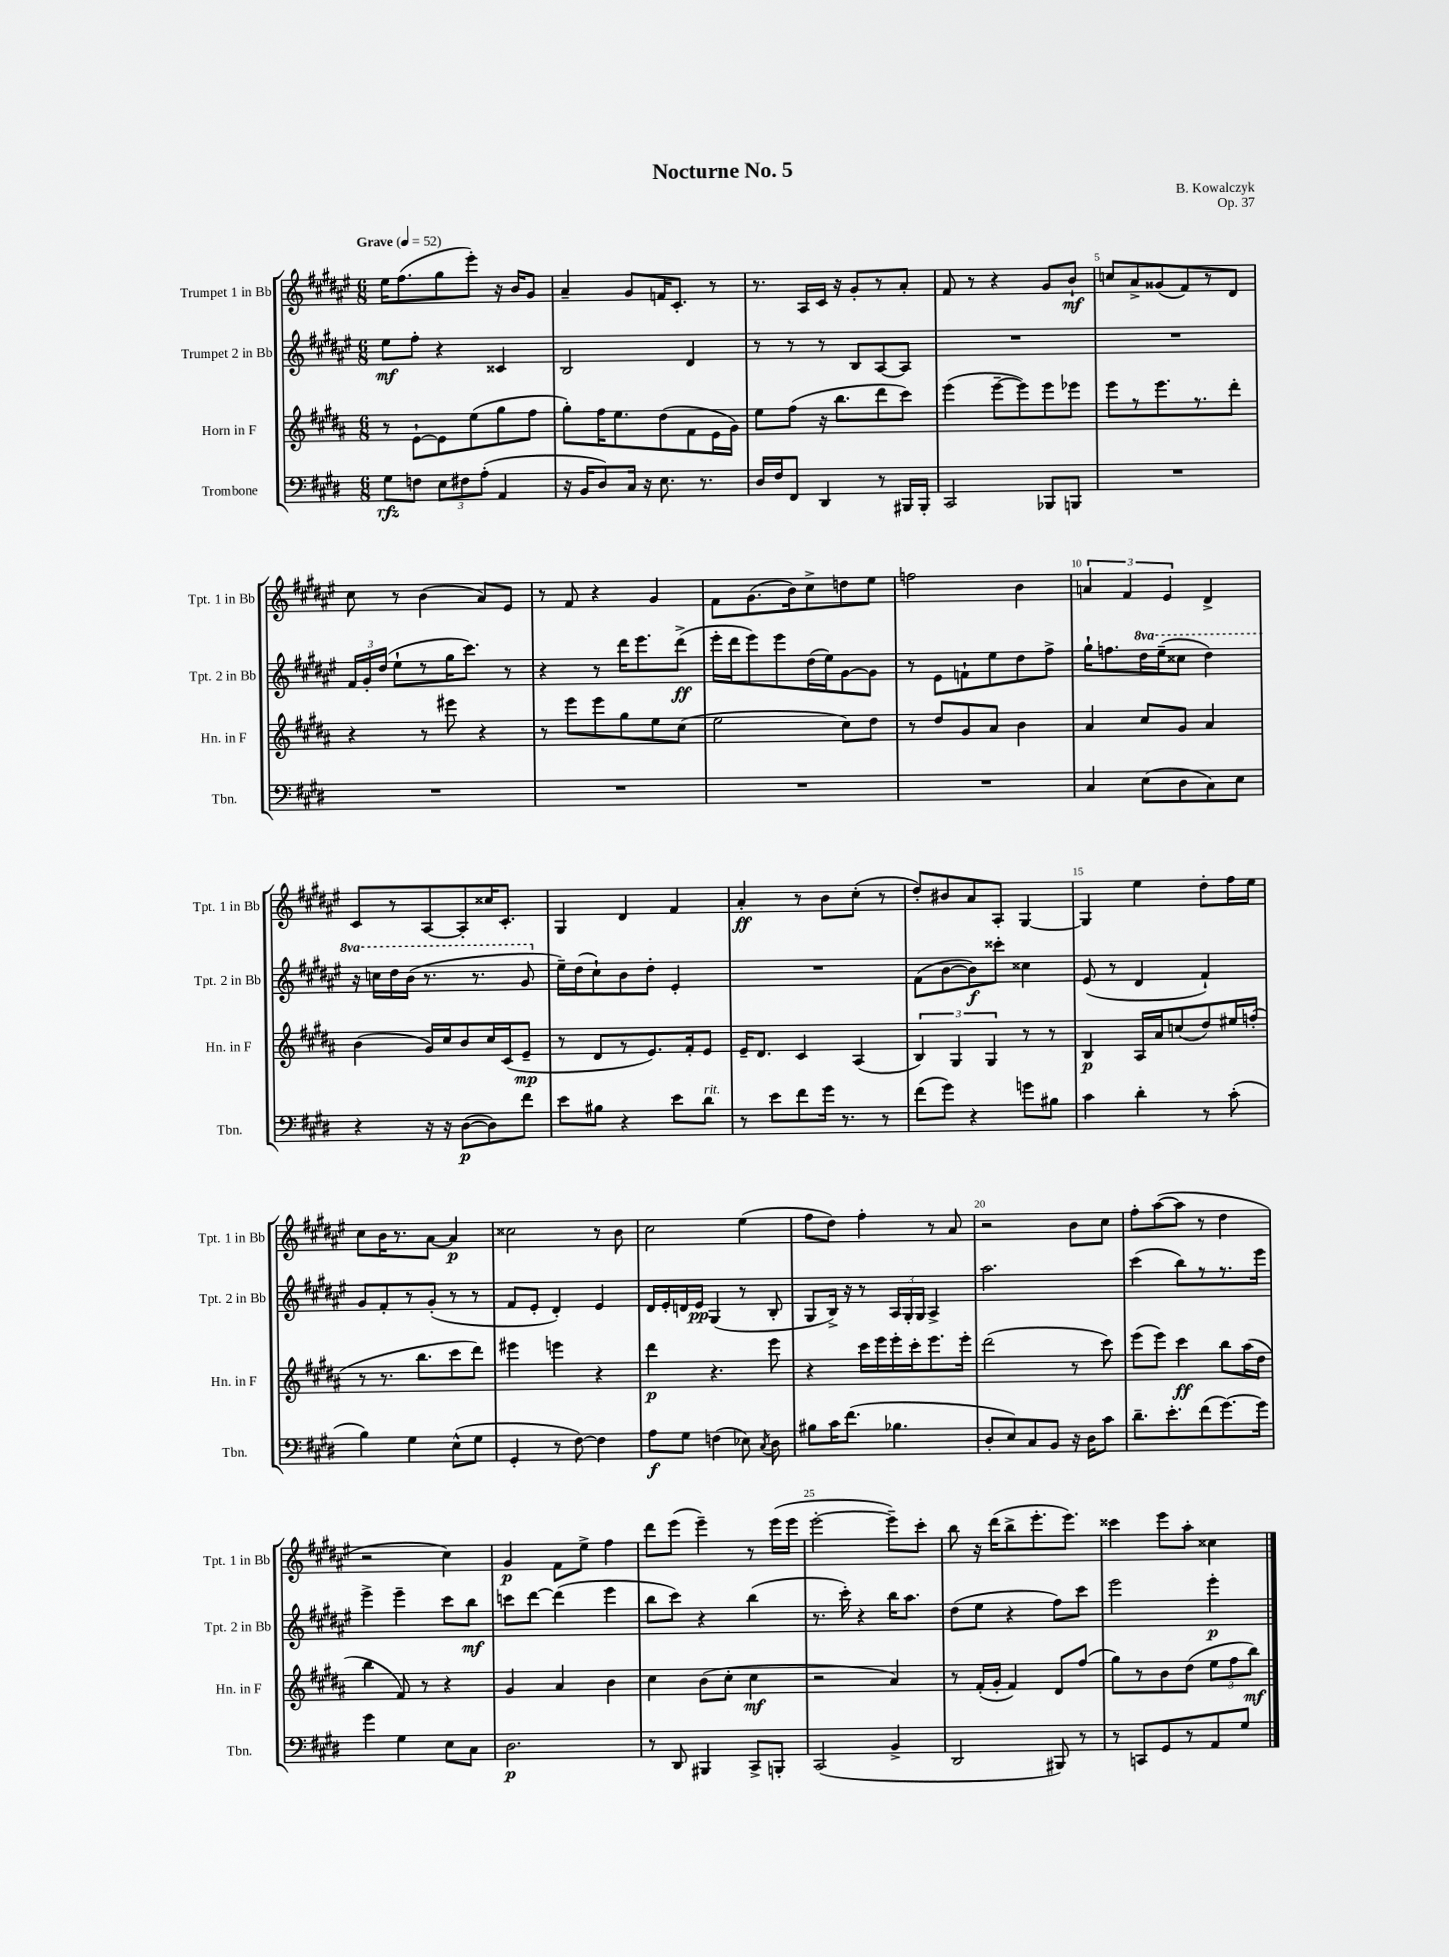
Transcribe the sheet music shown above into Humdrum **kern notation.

**kern	**kern	**kern	**kern
*staff4	*staff3	*staff2	*staff1
*clefF4	*clefG2	*clefG2	*clefG2
*k[f#c#g#d#]	*k[f#c#g#d#a#]	*k[f#c#g#d#a#e#]	*k[f#c#g#d#a#e#]
*M6/8	*M6/8	*M6/8	*M6/8
*MM52	*MM52	*MM52	*MM52
8G#	8r	8ee#	16ee#
.	.	.	(8.ff#
8F	[8e`	8ff#'	.
12E	8e]	4r	8gg#
12F#	.	.	.
.	(8ee	.	8eee#')
(12A'	.	.	.
4AA	8gg#	4c##	16r
.	.	.	16b
.	8ff#	.	8g#
=	=	=	=
16r	8gg#')	2B	4a#~
16BB	.	.	.
8D#)	16ff#	.	.
.	8.ee	.	.
16C#	.	.	8g#
16r	.	.	.
8.E	(8dd#	.	16f
.	.	.	8.c#'
.	8f#	4d#	.
8.r	.	.	.
.	16e	.	8r
.	16g#)	.	.
=	=	=	=
16D#	8ee	8r	8.r
16F#	.	.	.
8FF#	(8ff#	8r	.
.	.	.	16A#
4DD#	16r	8r	16c#
.	8.bb	.	16r
.	.	8B	8g#'
8r	8ddd#	[8A#	8r
16BBB#	8ccc#)	8A#]	8a#'
16BBB#'	.	.	.
=	=	=	=
2CC#	(4eee	2.r	8f#
.	.	.	8r
.	[8eee~	.	4r
.	8eee])	.	.
8BBB-	8eee	.	8g#
8BBB	8eee-	.	8b`
=	=	=	=
2.r	8eee	2.r	8cc
.	8r	.	8a#^
.	8.eee	.	(8g##
.	.	.	8f#)
.	8.r	.	.
.	.	.	8r
.	8ddd#'	.	8d#
=	=	=	=
2.r	4r	24f#	8cc#
.	.	24g#'	.
.	.	(24dd#	.
.	.	8ee#`	8r
.	8r	8r	(4b
.	8eee#	16gg#	.
.	.	8.ccc#)	.
.	4r	.	8a#)
.	.	8r	8e#
=	=	=	=
2.r	8r	4r	8r
.	8eee	.	8f#
.	8eee	8r	4r
.	8gg#	16ddd#	.
.	.	8.eee#	.
.	8ee	.	4g#
.	(8cc#	(8ddd#^	.
=	=	=	=
2.r	2ee	16eee#'	8f#
.	.	16ddd#	.
.	.	8eee#)	(8.g#
.	.	8eee#	.
.	.	.	16b)
.	.	(16dd#	8cc#^
.	.	16ee#)	.
.	8cc#)	[8g#	8dd
.	8dd#	8g#]	8ee#
=	=	=	=
2.r	8r	8r	2ff
.	8dd#	8e#	.
.	8g#	8f`	.
.	8a#	8ee#	.
.	4b	8dd#	4b
.	.	8ff#^	.
=	=	=	=
4C#	4a#	16gg#`	6a
.	.	8.ff	.
.	.	.	6f#
(8E	8cc#	16ddd#	.
.	.	(16eee#~	.
.	.	.	6e#
8D#	8g#	8ccc##	.
8C#)	4a#	4ddd#)	4d#^
8E	.	.	.
=	=	=	=
4r	(4b	16r	8c#
.	.	16ccc	.
.	.	16ddd#	8r
.	.	(16bb	.
16r	16g#)	8.r	[8A#
16r	16cc#	.	.
([8D#	8b	.	8A#']
.	.	8.r	.
8D#])	16cc#	.	16cc##
.	(16c#	.	8.c#'
8f#	8e~	8gg#	.
=	=	=	=
8e	8r	16ee#~)	4G#
.	.	(16dd#	.
8B#	8d#	8cc#`)	.
4r	8r	8b	4d#
.	8.e)	8dd#'	.
8e	.	4e#'	4f#
.	16f#'	.	.
8d#	8e	.	.
=	=	=	=
8r	16e~	2.r	4a#'
.	8.d#	.	.
8e	.	.	.
8f#	4c#	.	8r
16g#	.	.	8b
8.r	.	.	.
.	(4A#	.	(8cc#'
8r	.	.	8r
=	=	=	=
(8f#	6B)	(8f#	8dd#')
8g#)	.	[8b	8b#
.	6G#	.	.
4r	.	8b])	8a#
.	6G#	.	.
.	.	8ccc##'	8A#'
8g	8r	4cc##	[4G#
8B#	8r	.	.
=	=	=	=
4c#	4B	(8e#	4G#]
.	.	8r	.
4d#'	16A#	4d#	4ee#
.	16a#	.	.
.	(8cc	.	.
8r	8dd#)	4f#`)	8dd#'
(8c#'	16ee#	.	16ff#
.	(16ff'	.	16ee#
=	=	=	=
4B)	8r	8g#	8cc#
.	8.r	8f#'	16b
.	.	.	8.r
4G#	.	8r	.
.	8.bb	.	.
.	.	(8g#'	[8a#
(8E^^	8ccc#	8r	4a#]
8G#	8ddd#)	8r	.
=	=	=	=
4GG#'	4eee#	8f#	2cc##
.	.	8e#'	.
8r	4eee	4d#')	.
[8F#)	.	.	.
4F#]	4r	4e#	8r
.	.	.	8b
=	=	=	=
8A	4ddd#	16d#	2cc#
.	.	16e#'	.
8G#	.	16d	.
.	.	16e#	.
(4F	4.r	(4G#	.
8E-)	.	8r	(4ee#
8qC#	.	.	.
8D#	8eee	8B'	.
=	=	=	=
8B#	4r	8G#	8ff#
16c#	.	16B^)	8dd#)
(8.f#	.	16r	.
.	16ccc#	8r	4ff#'
.	16eee	.	.
4.B-	16eee'	24A#	.
.	.	24G#'	.
.	16ccc#'	.	.
.	.	24G#	.
.	8.eee	4A#^	8r
.	.	.	8a#
.	16eee'	.	.
=	=	=	=
8D#'	(2ddd#	2.aa#	2r
8E)	.	.	.
8C#	.	.	.
8BB	.	.	.
16r	8r	.	8b
16D#	.	.	.
8c#	8ccc#)	.	8cc#
=	=	=	=
8.d#~	(8eee	(4ccc#	8ff#'
.	8eee)	.	([8aa#
8.e'	.	.	.
.	4ccc#	8bb)	8aa#]
(8f#	.	8r	8r
[8.g#)	8bb	8.r	4dd#
.	(16aa#	.	.
16g#]	16dd#	16eee#	.
=	=	=	=
4g#	4bb	4eee#^	2r
4G#	8f#)	4eee#~	.
.	8r	.	.
8E	4r	8ccc#	4cc#)
8C#	.	8bb	.
=	=	=	=
2.D#	4g#	8ccc	4g#
.	.	[8ddd#	.
.	4a#	(4ddd#]	8f#
.	.	.	8ee#^
.	4b	4eee#	4ff#
=	=	=	=
8r	4cc#	8bb	8ddd#
8DD#	.	8ccc#)	(8eee#
4BBB#	(8b	4r	4eee#~)
.	8cc#'	.	.
8CC#^	4cc#	(4bb	8r
8BBB'	.	.	(16eee#
.	.	.	16eee#
=	=	=	=
(2CC#	2r	8.r	[2eee#'
.	.	16ccc#')	.
.	.	4r	.
4BB^	4a#)	16bb	8eee#~])
.	.	8.aa#	.
.	.	.	8ccc#'
=	=	=	=
2DD#	8r	(8dd#	8bb
.	(16f#'	8ee#	16r
.	16g#'	.	(16ddd#
.	4f#)	4r	8bb^
.	.	.	8.eee#'
8BBB#)	8d#	8ff#)	.
.	.	.	8.eee#)
8r	(8ff#	8ccc#	.
=	=	=	=
8r	8gg#)	2eee#	4ccc##
8CC	8r	.	.
8GG#	8b	.	8eee#
8r	(8dd#	.	8aa#'
8AA	12ee	4eee#'	4cc##
.	12ff#	.	.
8G#	.	.	.
.	12bb)	.	.
==	==	==	==
*-	*-	*-	*-
